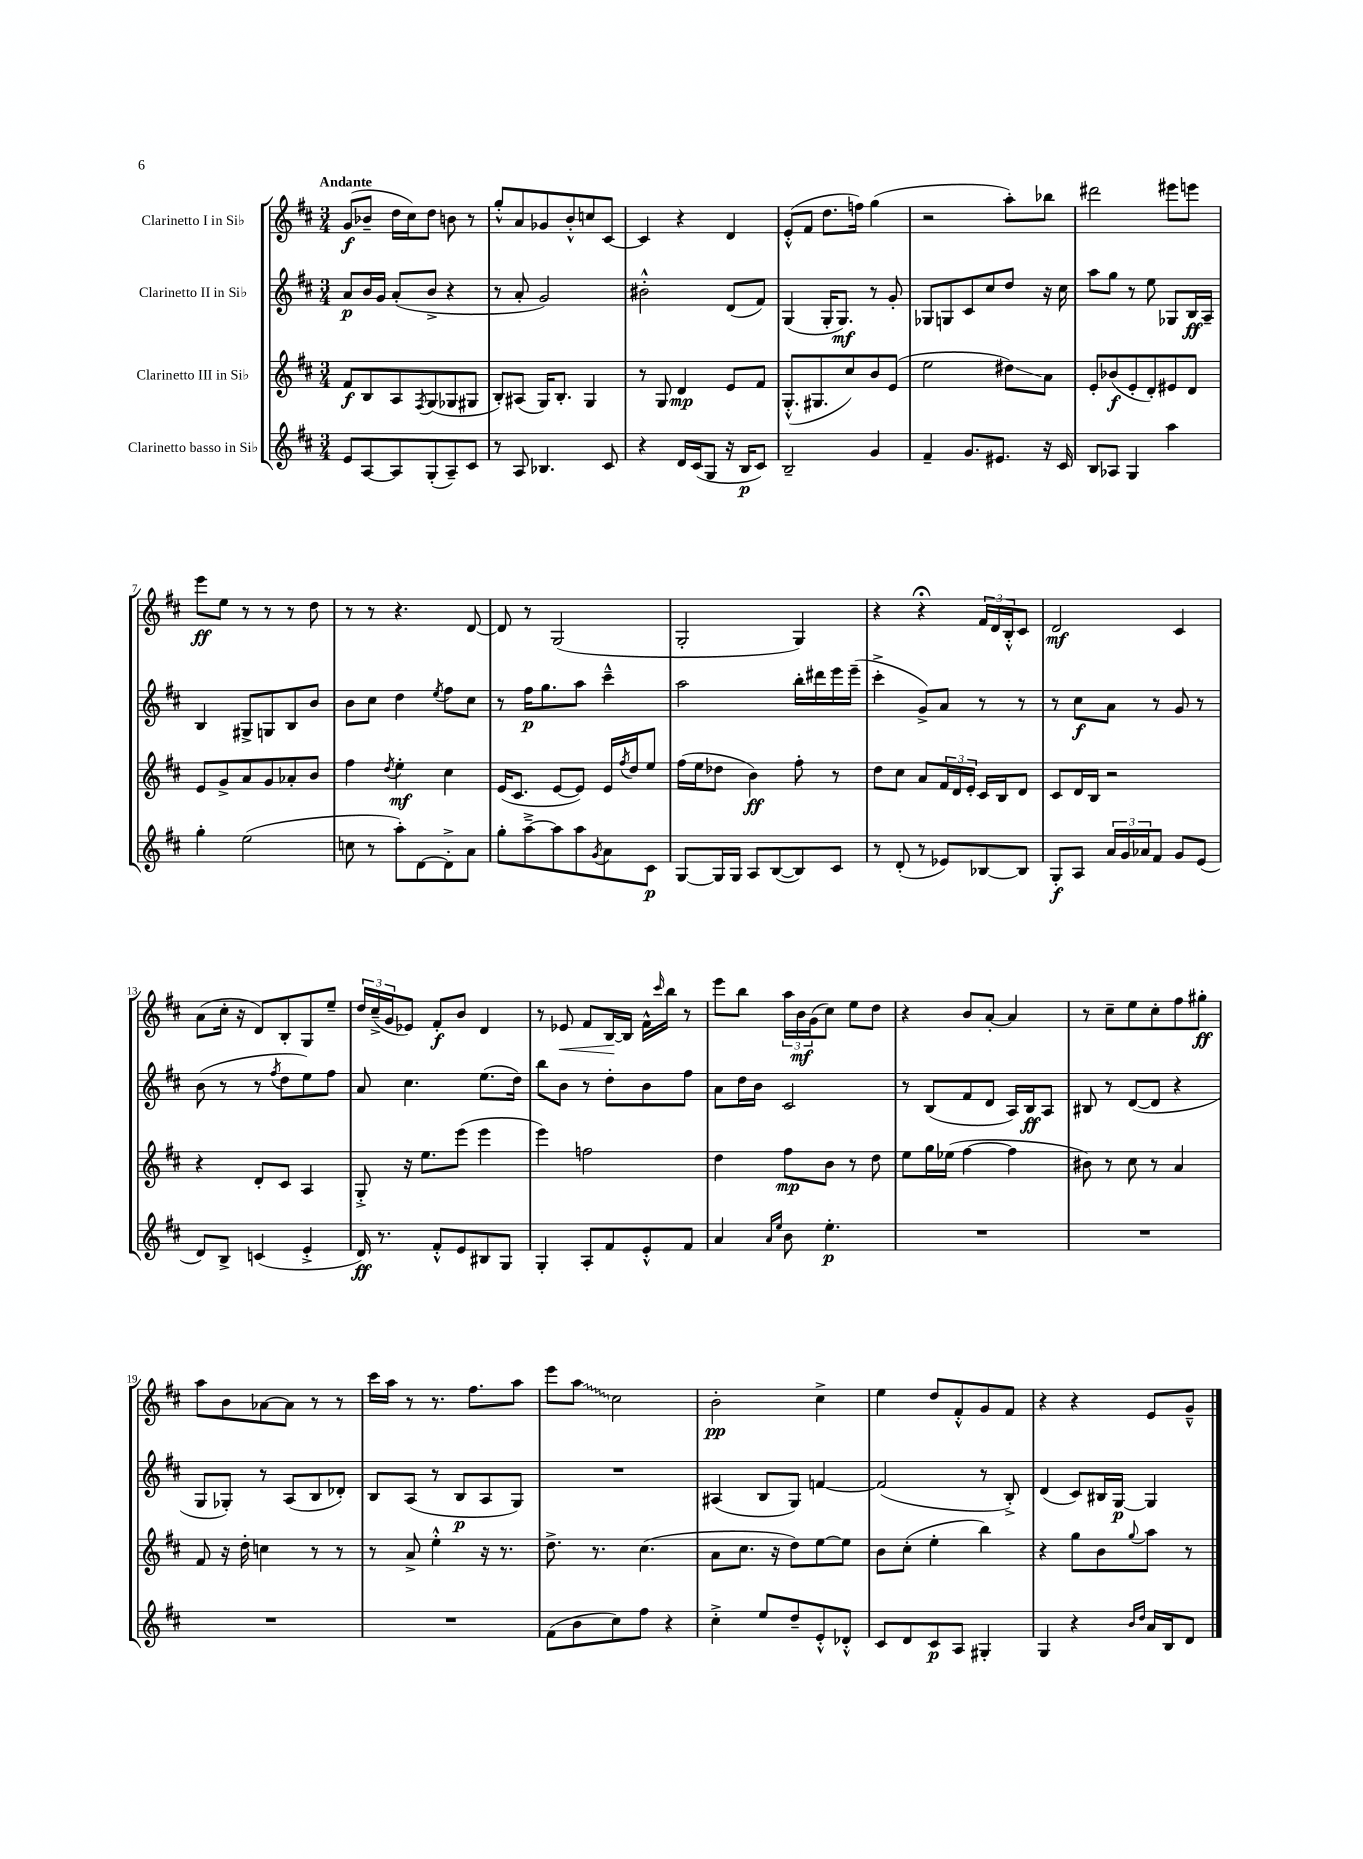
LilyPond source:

<<
\new StaffGroup <<
\new Staff = "s0" \with { instrumentName = "Clarinetto I in Sib" } {
    \clef treble \key d \major \numericTimeSignature \time 3/4 \tempo "Andante"
    g'8\f( bes'8-- d''16 cis''16) d''8 b'8 r8 |
    g''8-.-^ a'8 ges'8 b'8-.-^ c''8 cis'8~ |
    cis'4 r4 d'4 |
    e'8-.-^( fis'8 d''8. f''16) g''4( |
    r2 a''8-.) bes''8 |
    dis'''2 eis'''8 e'''8 |
    e'''8\ff e''8 r8 r8 r8 d''8 |
    r8 r8 r4. d'8~ |
    d'8 r8 g2( |
    g2-. g4) |
    r4 r4\fermata \tuplet 3/2 { fis'16 d'16 b16-.-^ } cis'8 |
    d'2\mf cis'4 |
    a'8( cis''16-. r16 d'8) b8-. g8 e''8-- |
    \tuplet 3/2 { d''16 cis''16--->( g'16 } ees'8) fis'8-.\f b'8 d'4 |
    r8 ees'8\< fis'8 b16~\! b16 fis'16-^ \grace { cis'''16 } b''16 r8 |
    e'''8 b''8 \tuplet 3/2 { a''16 b'16\mf g'16( } cis''8) e''8 d''8 |
    r4 b'8 a'8~-. a'4 |
    r8 cis''8-- e''8 cis''8-. fis''8 gis''8-.\ff |
    a''8 b'8 aes'8~ aes'8 r8 r8 |
    cis'''16 a''16 r8 r8. fis''8. a''8 |
    e'''8 \once \override Glissando.style = #'zigzag a''8\glissando cis''2 |
    b'2-.\pp cis''4-> |
    e''4 d''8 fis'8-.-^ g'8 fis'8 |
    r4 r4 e'8 g'8---^ \bar "|." |
}
\new Staff = "s1" \with { instrumentName = "Clarinetto II in Sib" } {
    \clef treble \key d \major \numericTimeSignature \time 3/4
    a'8\p b'16 g'16 a'8-.( b'8-> r4 |
    r8 a'8-. g'2) |
    bis'2-.-^ d'8( fis'8) |
    g4( g16-. g8.\mf) r8 g'8-. |
    ges8 g8 cis'8 cis''8 d''8 r16 cis''16 |
    a''8 g''8 r8 e''8 ges8 b16\ff a16-- |
    b4 gis8-> g8 b8 b'8 |
    b'8 cis''8 d''4 \acciaccatura { e''8 } fis''8 cis''8 |
    r8 fis''16\p g''8. a''8 cis'''4---^ |
    a''2 b''16-. dis'''16 e'''16 e'''16--( |
    cis'''4-.-> g'8->) a'8 r8 r8 |
    r8 cis''8\f a'8 r8 g'8 r8 |
    b'8( r8 r8 \acciaccatura { fis''8 } d''8 e''8) fis''8 |
    a'8 cis''4. e''8.( d''16) |
    b''8 b'8 r8 d''8-. b'8 fis''8 |
    a'8 d''16 b'16 cis'2 |
    r8 b8( fis'8 d'8 a16) b16\ff a8 |
    bis8 r8 d'8~( d'8 r4 |
    g8 ges8-.) r8 a8( b8 des'8-.) |
    b8 a8( r8 b8\p a8 g8) |
    R2. |
    ais4( b8 g8) f'4~ |
    f'2( r8 b8-.->) |
    d'4( cis'8) bis16 g16~\p g4 \bar "|." |
}
\new Staff = "s2" \with { instrumentName = "Clarinetto III in Sib" } {
    \clef treble \key d \major \numericTimeSignature \time 3/4
    fis'8\f b8 a8 \acciaccatura { fis8 } g8( ges8 gis8 |
    b8-.) ais8( g16) b8.-. g4 |
    r8 g8 d'4\mp e'8 fis'8 |
    g8.-.-^( gis8. cis''8) b'8 e'8( |
    e''2 dis''8\glissando) a'8 |
    e'8-. bes'8\f( e'8-. d'8-.) eis'8 d'8 |
    e'8 g'8-> a'8 g'8 aes'8-. b'8 |
    fis''4 \acciaccatura { d''8 } e''4-.\mf cis''4 |
    e'16( cis'8. e'8~ e'8) e'16 \acciaccatura { fis''8 } d''16 e''8 |
    fis''16( e''16 des''8 b'4\ff) fis''8-. r8 |
    d''8 cis''8 a'8 \tuplet 3/2 { fis'16 d'16 e'16-. } cis'16 b16 d'8 |
    cis'8 d'16 b16 r2 |
    r4 d'8-. cis'8 a4 |
    g8-.-> r16 e''8. e'''8( e'''4 |
    e'''4) f''2 |
    d''4 fis''8\mp b'8 r8 d''8 |
    e''8 g''16 ees''16( fis''4~ fis''4 |
    bis'8) r8 cis''8 r8 a'4 |
    fis'8 r16 d''16-. c''4 r8 r8 |
    r8 a'8-> e''4-.-^ r16 r8. |
    d''8.-> r8. cis''4.( |
    a'8 cis''8. r16 d''8) e''8~ e''8 |
    b'8 cis''8-.( e''4-. b''4) |
    r4 g''8 b'8 \appoggiatura { g''8 } a''8 r8 \bar "|." |
}
\new Staff = "s3" \with { instrumentName = "Clarinetto basso in Sib" } {
    \clef treble \key d \major \numericTimeSignature \time 3/4
    e'8 a8~ a8 g8-.( a8--) cis'8 |
    r8 a8 bes4. cis'8 |
    r4 d'16 cis'16( g8 r16 b16\p cis'8) |
    b2-- g'4 |
    fis'4-- g'8. eis'8. r16 cis'16 |
    b8 aes8 g4 a''4 |
    g''4-. e''2( |
    c''8 r8 a''8-.) d'8~ d'8-.-> a'8 |
    g''8-. a''8~---> a''8 a''8 \acciaccatura { g'8 } a'8 cis'8\p |
    g8~ g16 g16 a8 b8~( b8) cis'8 |
    r8 d'8-.( r8 ees'8) bes8~ bes8 |
    g8-.\f a8 \tuplet 3/2 { a'16 g'16 aes'16 } fis'8 g'8 e'8( |
    d'8) b8-> c'4( e'4-.-> |
    d'16\ff) r8. fis'8-.-^ e'8 bis8 g8 |
    g4-. a8-. fis'8 e'8-.-^ fis'8 |
    a'4 \grace { a'16 e''16 } b'8 e''4.-.\p |
    R2. |
    R2. |
    R2. |
    R2. |
    fis'8( b'8 cis''8) fis''8 r4 |
    cis''4-.-> e''8 d''8-- e'8-.-^ des'8-.-^ |
    cis'8 d'8 cis'8\p a8 gis4-. |
    g4 r4 \grace { b'16 d''16 } a'16 b16 d'8 \bar "|." |
}
>>
>>
